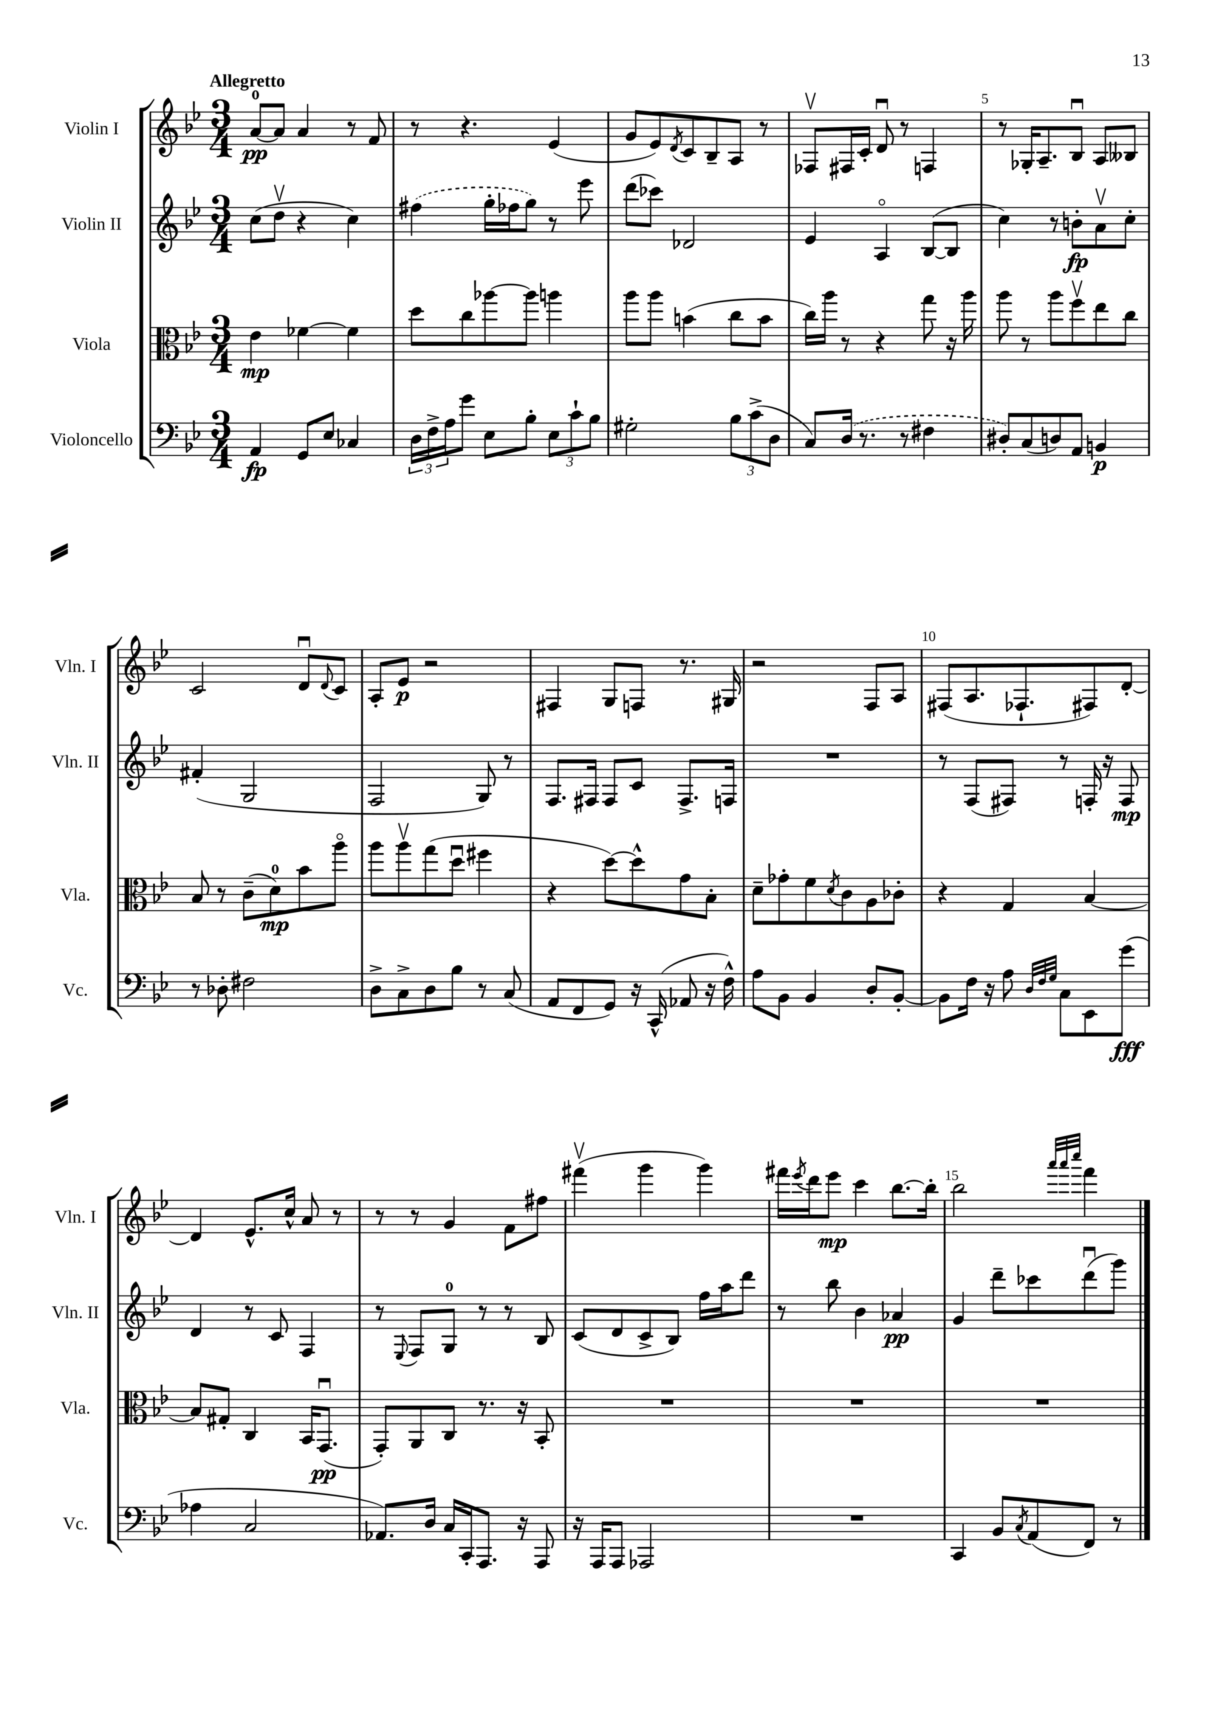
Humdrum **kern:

**kern	**kern	**kern	**kern
*staff4	*staff3	*staff2	*staff1
*clefF4	*clefC3	*clefG2	*clefG2
*k[b-e-]	*k[b-e-]	*k[b-e-]	*k[b-e-]
*M3/4	*M3/4	*M3/4	*M3/4
4AA	4e-	(8cc	[8a
.	.	8ddv	8a]
8GG	[4f-	4r	4a
8E-	.	.	.
4C-	4f-]	4cc)	8r
.	.	.	8f
=	=	=	=
24D	8dd	(4ff#	8r
24F^	.	.	.
24A	.	.	.
8g	8cc	.	4.r
8E-	[8aa-	16gg'	.
.	.	16ff-	.
8B-'	8aa-]	8gg)	.
12E-	4aa	8r	(4e-
12c`	.	.	.
.	.	8eee-	.
12B-	.	.	.
=	=	=	=
2G#'	8aa	(8ddd	8g
.	8aa	8ccc-)	8e-)
.	.	.	8qd
.	(4b	2d-	8c
.	.	.	8B-~
12B-	8cc	.	8A
(12c^	.	.	.
.	8b	.	8r
12D	.	.	.
=	=	=	=
8C)	16cc)	4e-	8F-v
.	16aa	.	.
(16D	8r	.	16F#
8.r	.	.	16c'
.	4r	4Ao	8du
8r	.	.	8r
4F#	8gg	([8B-	4F
.	16r	8B-]	.
.	16aa	.	.
=	=	=	=
8D#')	8aa	4cc)	8r
(8C	8r	.	16G-'
.	.	.	8.A~
8D)	8aa	8r	.
8AA	8ffv	8b'	8B-u
4BB	8ee-	8av	8A
.	8cc	8cc'	8B--
=	=	=	=
8r	8B-	(4f#'	2c
8D-'	8r	.	.
2F#	(8c~	2G	.
.	8d)	.	.
.	8b-	.	8du
.	.	.	8qqd
.	8aao	.	8c
=	=	=	=
8D^	8aa	2F	8A'
8C^	8aav	.	8e-
8D	(8gg	.	2r
8B-	8ddu	.	.
8r	4ff#	8G)	.
(8C	.	8r	.
=	=	=	=
8AA	4r	8.F	4F#
8FF	.	.	.
.	.	16F#	.
8GG)	[8dd)	8F#	8G
16r	8dd^^]	8c	8F
(16CC^^	.	.	.
8AA-	8g	8.F#^	8.r
16r	8B-'	.	.
16F^^)	.	16F	16G#
=	=	=	=
8A	8d~	2.r	2r
8BB-	8g-'	.	.
4BB-	8f	.	.
.	8qd	.	.
.	8c	.	.
8D'	8A	.	8F
[8BB-'	8c-'	.	8A
=	=	=	=
8BB-]	4r	8r	(8F#
16F	.	(8F	8.A
16r	.	.	.
8A	4G	8F#)	.
.	.	.	8.F-`
32qqD	.	.	.
32qqF	.	.	.
32qqG	.	.	.
8C	.	8r	.
8EE-	[4B-	16F'	8F#)
.	.	16r	.
(8g	.	8F	[8d'
=	=	=	=
4A-	8B-]	4d	4d]
.	8G#'	.	.
2C	4C	8r	8.e-^^
.	.	8c	.
.	.	.	16cc^^
.	16BB-	4F	8a
.	(8.GGu	.	.
.	.	.	8r
=	=	=	=
8.AA-)	8GG')	8r	8r
.	.	8qqE-	.
.	8AA	8F	8r
16D	.	.	.
16C	8C	8G	4g
16CC'	.	.	.
8.AAA	8.r	8r	.
.	.	8r	8f
16r	16r	.	.
8AAA	8BB-'	8B-	8ff#
=	=	=	=
16r	2.r	(8c	(4fff#v
16AAA	.	.	.
8AAA	.	8d	.
2AAA-	.	8c^	4ggg
.	.	8B-)	.
.	.	16ff	4ggg)
.	.	16aa	.
.	.	8ddd	.
=	=	=	=
2.r	2.r	8r	16fff#
.	.	.	8qeee-
.	.	.	16ddd
.	.	8bb-	8eee-
.	.	4b-	4ccc
.	.	4a-	[8.bb-
.	.	.	16bb-']
=	=	=	=
4CC	2.r	4g	2bb-
8BB-	.	8ddd~	.
8qC	.	.	.
(8AA	.	8ccc-	.
.	.	.	32qqaaa
.	.	.	32qqaaa
.	.	.	32qqcccc
8FF)	.	(8dddu	4fff
8r	.	8ggg)	.
==	==	==	==
*-	*-	*-	*-
